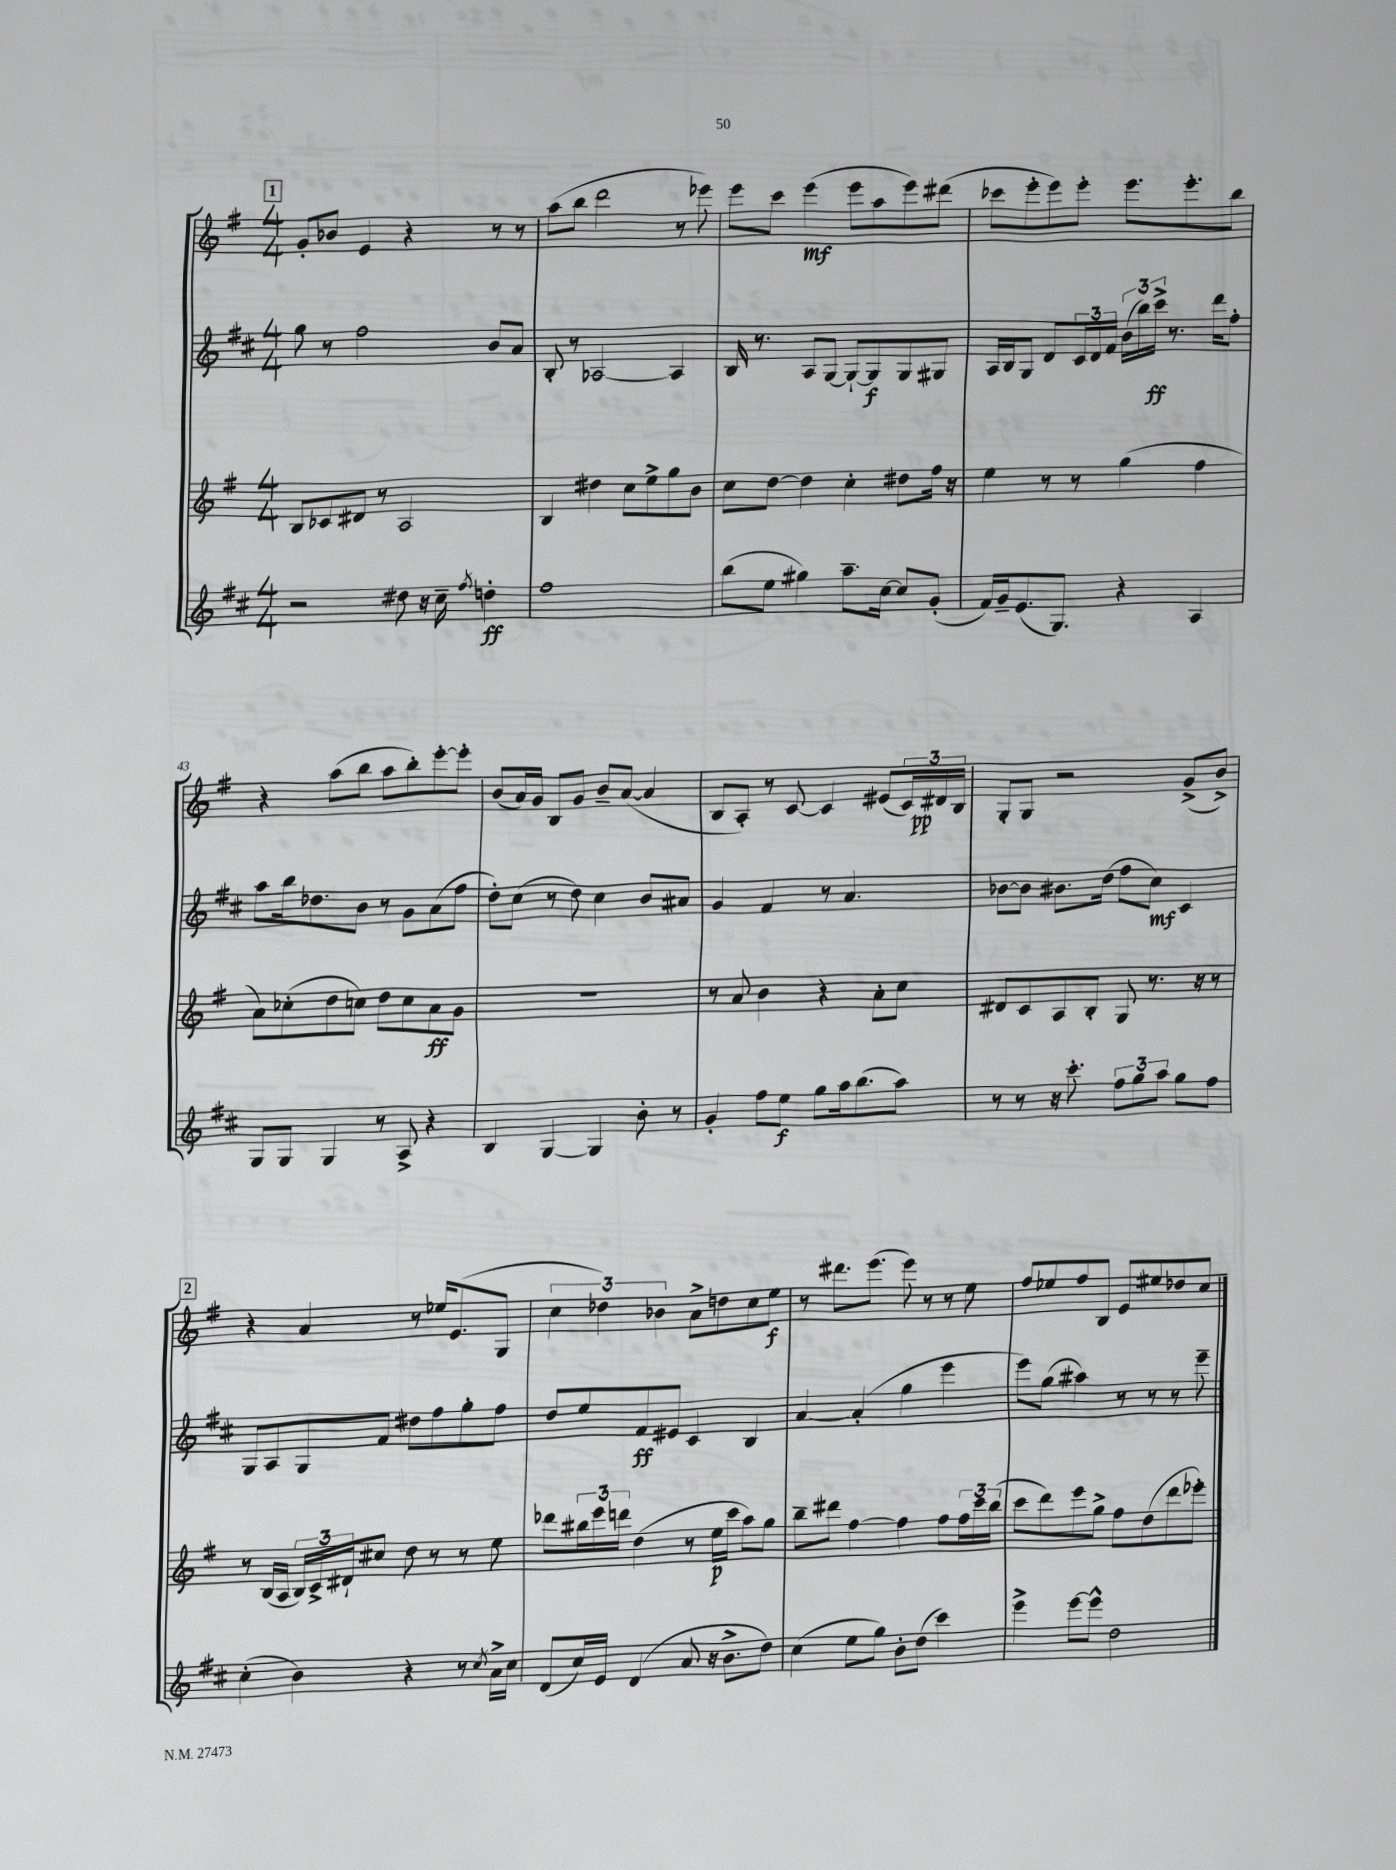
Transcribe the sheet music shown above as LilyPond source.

<<
\new StaffGroup <<
\new Staff = "s0" {
    \clef treble \key g \major \numericTimeSignature \time 4/4
    \mark \markup { \box "1" } g'8-. bes'8 e'4 r4 r8 r8 |
    a''8( b''8 d'''2 r8 ees'''8) |
    e'''8 c'''8 e'''4\mf( e'''8 a''8 e'''8) dis'''8( |
    ces'''8 e'''8-. e'''8) e'''8-. e'''8. e'''8.-. b''8 |
    r4 a''8( b''8 a''8 b''8-.) e'''8~-. e'''8-. |
    b'8( a'16) g'16 b8 g'8 b'8-- a'8~( a'4 |
    b8 a8-.) r8 c'8~ c'4 eis'8( \tuplet 3/2 { c'16) dis'16\pp b16 } |
    g8-. g8 r2 g'8->( b'8->) |
    \mark \markup { \box "2" } r4 a'4 r8 ees''16 e'8.( g8 |
    \tuplet 3/2 { c''4 des''4) bes'4 } a'8-> d''8 c''8 e''8\f |
    r8 dis'''8. e'''8.( e'''8) r8 r8 e''8 |
    fis''8 ees''8 fis''8 b8 e'8 eis''8 des''8 c''8 \bar "|." |
}
\new Staff = "s1" {
    \clef treble \key d \major \numericTimeSignature \time 4/4
    \mark \markup { \box "1" } g''8 r8 fis''2 b'8 a'8 |
    b8-. r8 aes2~ aes4 |
    b16 r8. a8 g8~ g8~-! g8\f g8 gis8 |
    a16 b16 g8 d'8 \tuplet 3/2 { cis'16 d'16 fis'16 } \tuplet 3/2 { b'16( b''16) cis'''16->\ff } r8. d'''16 fis''8-. |
    a''8 b''16 des''8. b'8 r8 g'8 a'8( fis''8 |
    d''8-.) cis''8( r8 d''8) cis''4 b'8 ais'8 |
    g'4 fis'4 r8 a'4. |
    bes'8~ bes'8 bis'8. d''16( fis''8 cis''8\mf) cis'4 |
    \mark \markup { \box "2" } g8 a8 g8 fis'8 dis''8 fis''8 g''8-. fis''8 |
    d''8 e''8 fis'8\ff eis'8 cis'4 b4 |
    a'4~ a'4-.( g''4 e'''4 |
    e'''8) g''8( ais''4) r8 r8 r8 e'''8-- \bar "|." |
}
\new Staff = "s2" {
    \clef treble \key g \major \numericTimeSignature \time 4/4
    \mark \markup { \box "1" } b8 ces'8 dis'8 r8 a2 |
    b4 dis''4 c''8 e''8-> g''8 b'8 |
    c''8 d''8~ d''4 c''4-. dis''8 fis''16 r16 |
    e''4 r8 r8 g''4( fis''4 |
    a'8) ces''8-.( d''8 c''8) d''8 c''8 a'8\ff g'8 |
    R1 |
    r8 a'8 b'4 r4 a'8-. c''8 |
    dis'8 c'8 a8 b8-. g8 r8. r16 r8 |
    \mark \markup { \box "2" } r8 b16( a16 \tuplet 3/2 { b16) c'16-> dis'16-! } cis''8 d''8 r8 r8 e''8 |
    des'''8 \tuplet 3/2 { bis''16 e'''16 d'''16 } d''4( r8 e''16\p c'''16 a''8) g''8 |
    b''8-- dis'''8 fis''4~ fis''4 fis''8 \tuplet 3/2 { fis''16 c'''16 b''16( } |
    c'''8 d'''8) e'''8 g''8-> fis''8 d''8( d'''8 ees'''8-.) \bar "|." |
}
\new Staff = "s3" {
    \clef treble \key d \major \numericTimeSignature \time 4/4
    \mark \markup { \box "1" } r2 dis''8 r16 cis''16-- \acciaccatura { fis''8 } d''4-.\ff |
    fis''1 |
    b''8( e''8 gis''4) a''8.-- cis''16~ cis''8 g'8-.( |
    fis'16) g'16-- e'8.( g8.) r4 a4 |
    g8 g8 g4 r8 a8-> r4 |
    b4 g4~ g4 b'8-. r8 |
    g'4-. fis''8 e''8\f g''8 a''16 b''8.( a''8) |
    r8 r8 r16 cis'''8.-. \tuplet 3/2 { fis''8 g''8 a''8 } g''8 fis''8 |
    \mark \markup { \box "2" } cis''4-.( b'4) r4 r8 \acciaccatura { cis''8 } a'16-> cis''16 |
    d'8( cis''16) e'16 d'4( a'8 r16 b'8.-> d''8) |
    cis''4( e''8 g''8) b'8-. d''8( cis'''4) |
    e'''4-> e'''8~ e'''8-^ d''2 \bar "|." |
}
>>
>>
\layout { \context { \Score currentBarNumber = #39 } }
